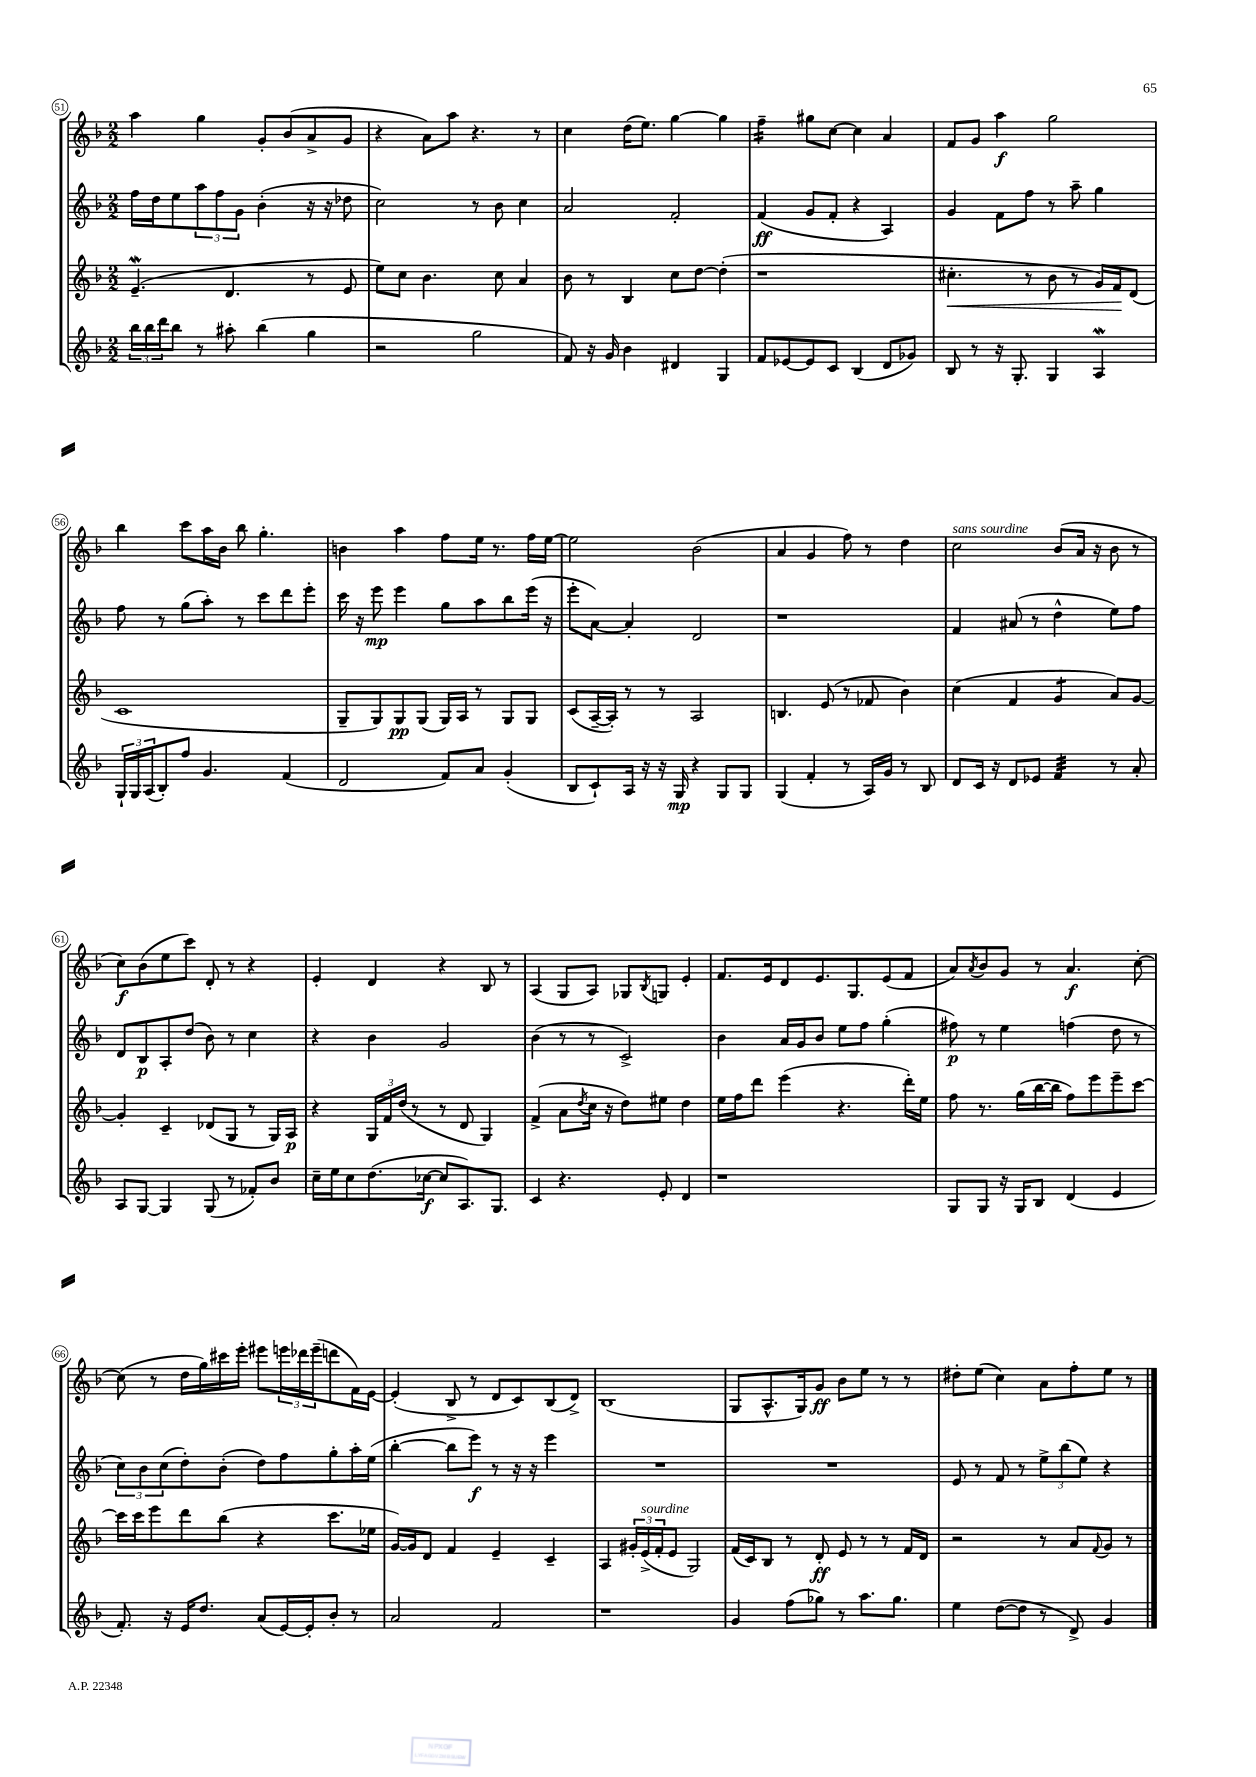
<<
\new StaffGroup <<
\new Staff = "s0" {
    \clef treble \key f \major \numericTimeSignature \time 2/2
    a''4 g''4 g'8-. bes'8( a'8-> g'8 |
    r4 a'8) a''8 r4. r8 |
    c''4 d''16( e''8.) g''4~ g''4 |
    f''4:16-- gis''8 c''8~ c''4 a'4 |
    f'8 g'8 a''4\f g''2 |
    bes''4 c'''8 a''16 bes'16 bes''8 g''4.-. |
    b'4 a''4 f''8 e''16 r8. f''16 e''16~ |
    e''2 bes'2( |
    a'4 g'4 f''8) r8 d''4 |
    c''2^\markup { \italic "sans sourdine" } bes'8( a'16 r16 bes'8 r8 |
    c''8\f) bes'8( e''8 c'''8) d'8-. r8 r4 |
    e'4-. d'4 r4 bes8 r8 |
    a4( g8 a8) ges8 \acciaccatura { bes8 } g8 e'4-. |
    f'8. e'16 d'8 e'8. g8. e'8( f'8 |
    a'8) \acciaccatura { a'8 } bes'8 g'8 r8 a'4.\f c''8~-. |
    c''8( r8 d''16 g''16) cis'''16 e'''16-. eis'''8 \tuplet 3/2 { e'''16 des'''16 e'''16--( } d'''8 f'16) e'16~ |
    e'4-.( bes8-> r8 d'8 c'8) bes8( d'8->) |
    bes1( |
    g8 a8.-^ g16) g'8\ff bes'8 e''8 r8 r8 |
    dis''8-. e''8( c''4) a'8 f''8-. e''8 r8 \bar "|." |
}
\new Staff = "s1" {
    \clef treble \key f \major \numericTimeSignature \time 2/2
    f''16 d''16 e''8 \tuplet 3/2 { a''8 f''8 g'8 } bes'4-.( r16 r16 des''8 |
    c''2) r8 bes'8 c''4 |
    a'2 f'2-. |
    f'4\ff( g'8 f'8-. r4 a4) |
    g'4 f'8 f''8 r8 a''8-- g''4 |
    f''8 r8 g''8( a''8-.) r8 c'''8 d'''8 e'''8-. |
    c'''16 r16 e'''8\mp e'''4 g''8 a''8 bes''8 e'''16( r16 |
    e'''8-. a'8~) a'4-. d'2 |
    r1 |
    f'4 ais'8( r8 d''4-^ e''8) f''8 |
    d'8 bes8\p a8-. d''8( bes'8) r8 c''4 |
    r4 bes'4 g'2 |
    bes'4( r8 r8 c'2->) |
    bes'4 a'16 g'16 bes'8 e''8 f''8 g''4-.( |
    fis''8\p) r8 e''4 f''4( d''8 r8 |
    \tuplet 3/2 { c''8) bes'8 c''8( } d''8-.) bes'8-.( d''8) f''8 g''8-. a''16-. e''16( |
    bes''4~-. bes''8 e'''8\f) r8 r16 r16 e'''4 |
    R1 |
    R1 |
    e'8 r8 f'8 r8 \tuplet 3/2 { e''8-> bes''8( e''8) } r4 \bar "|." |
}
\new Staff = "s2" {
    \clef treble \key f \major \numericTimeSignature \time 2/2
    e'4.--\mordent( d'4. r8 e'8 |
    e''8) c''8 bes'4. c''8 a'4 |
    bes'8 r8 bes4 c''8 d''8~ d''4-.( |
    r1 |
    cis''4.-.\< r8 bes'8 r8 g'16) f'16\! d'8( |
    c'1 |
    g8-- g8) g8\pp g8( g16) a16 r8 g8 g8 |
    c'8( a16~-- a16-.) r8 r8 a2 |
    b4. e'8( r8 fes'8 bes'4) |
    c''4( f'4 g'4:8 a'8) g'8~ |
    g'4-. c'4-- des'8( g8 r8 g16) a16\p |
    r4 \tuplet 3/2 { g16 f'16 d''16( } r8 r8 d'8 g4) |
    f'4->( a'8 \acciaccatura { d''8 } c''16 r16 d''8) eis''8 d''4 |
    e''16 f''16 d'''8 e'''4( r4. d'''16-.) e''16 |
    f''8 r8. g''16( bes''16~ bes''16 f''8) e'''8 e'''8-- c'''8~ |
    c'''16 c'''16 e'''8 d'''8 bes''8( r4 c'''8. ees''16 |
    g'16~) g'16 d'8 f'4 e'4-- c'4-- |
    a4 \tuplet 3/2 { gis'16-. e'16->^\markup { \italic "sourdine" }( f'16-. } e'8 g2) |
    f'16( c'16) bes8 r8 d'8-.\ff e'8 r8 r8 f'16 d'16 |
    r2 r8 a'8 \appoggiatura { f'8 } g'8 r8 \bar "|." |
}
\new Staff = "s3" {
    \clef treble \key f \major \numericTimeSignature \time 2/2
    \tuplet 3/2 { bes''16 bes''16 d'''16 } bes''8 r8 ais''8-. bes''4( g''4 |
    r2 g''2 |
    f'8) r16 g'16 bes'4 dis'4 g4 |
    f'8 ees'8~ ees'8 c'8 bes4( d'8 ges'8) |
    bes8 r8 r16 g8.-. g4 a4\mordent |
    \tuplet 3/2 { g16-! g16 a16( } bes8-.) f''8 g'4. f'4( |
    d'2 f'8) a'8 g'4-.( |
    bes8 c'8-!) a16 r16 r16 g16\mp r4 g8 g8 |
    g4( f'4-. r8 a16) g'16 r8 bes8 |
    d'8 c'16 r16 d'8 ees'8 f'4:32 r8 a'8-. |
    a8 g8~ g4 g8( r8 fes'8-.) bes'8 |
    c''16-- e''16 c''8 d''8.( ces''16~\f ces''8 a8.) g8. |
    c'4 r4. e'8-. d'4 |
    r1 |
    g8 g8 r16 g16 bes8 d'4( e'4 |
    f'8.-.) r16 e'16 d''8. a'8( e'16~) e'16-. bes'8-. r8 |
    a'2 f'2 |
    r1 |
    g'4 f''8( ges''8) r8 a''8. ges''8. |
    e''4 d''8~( d''8 r8 d'8->) g'4 \bar "|." |
}
>>
>>
\layout { \context { \Score currentBarNumber = #51 \override BarNumber.stencil = #(make-stencil-circler 0.1 0.3 ly:text-interface::print) } }
